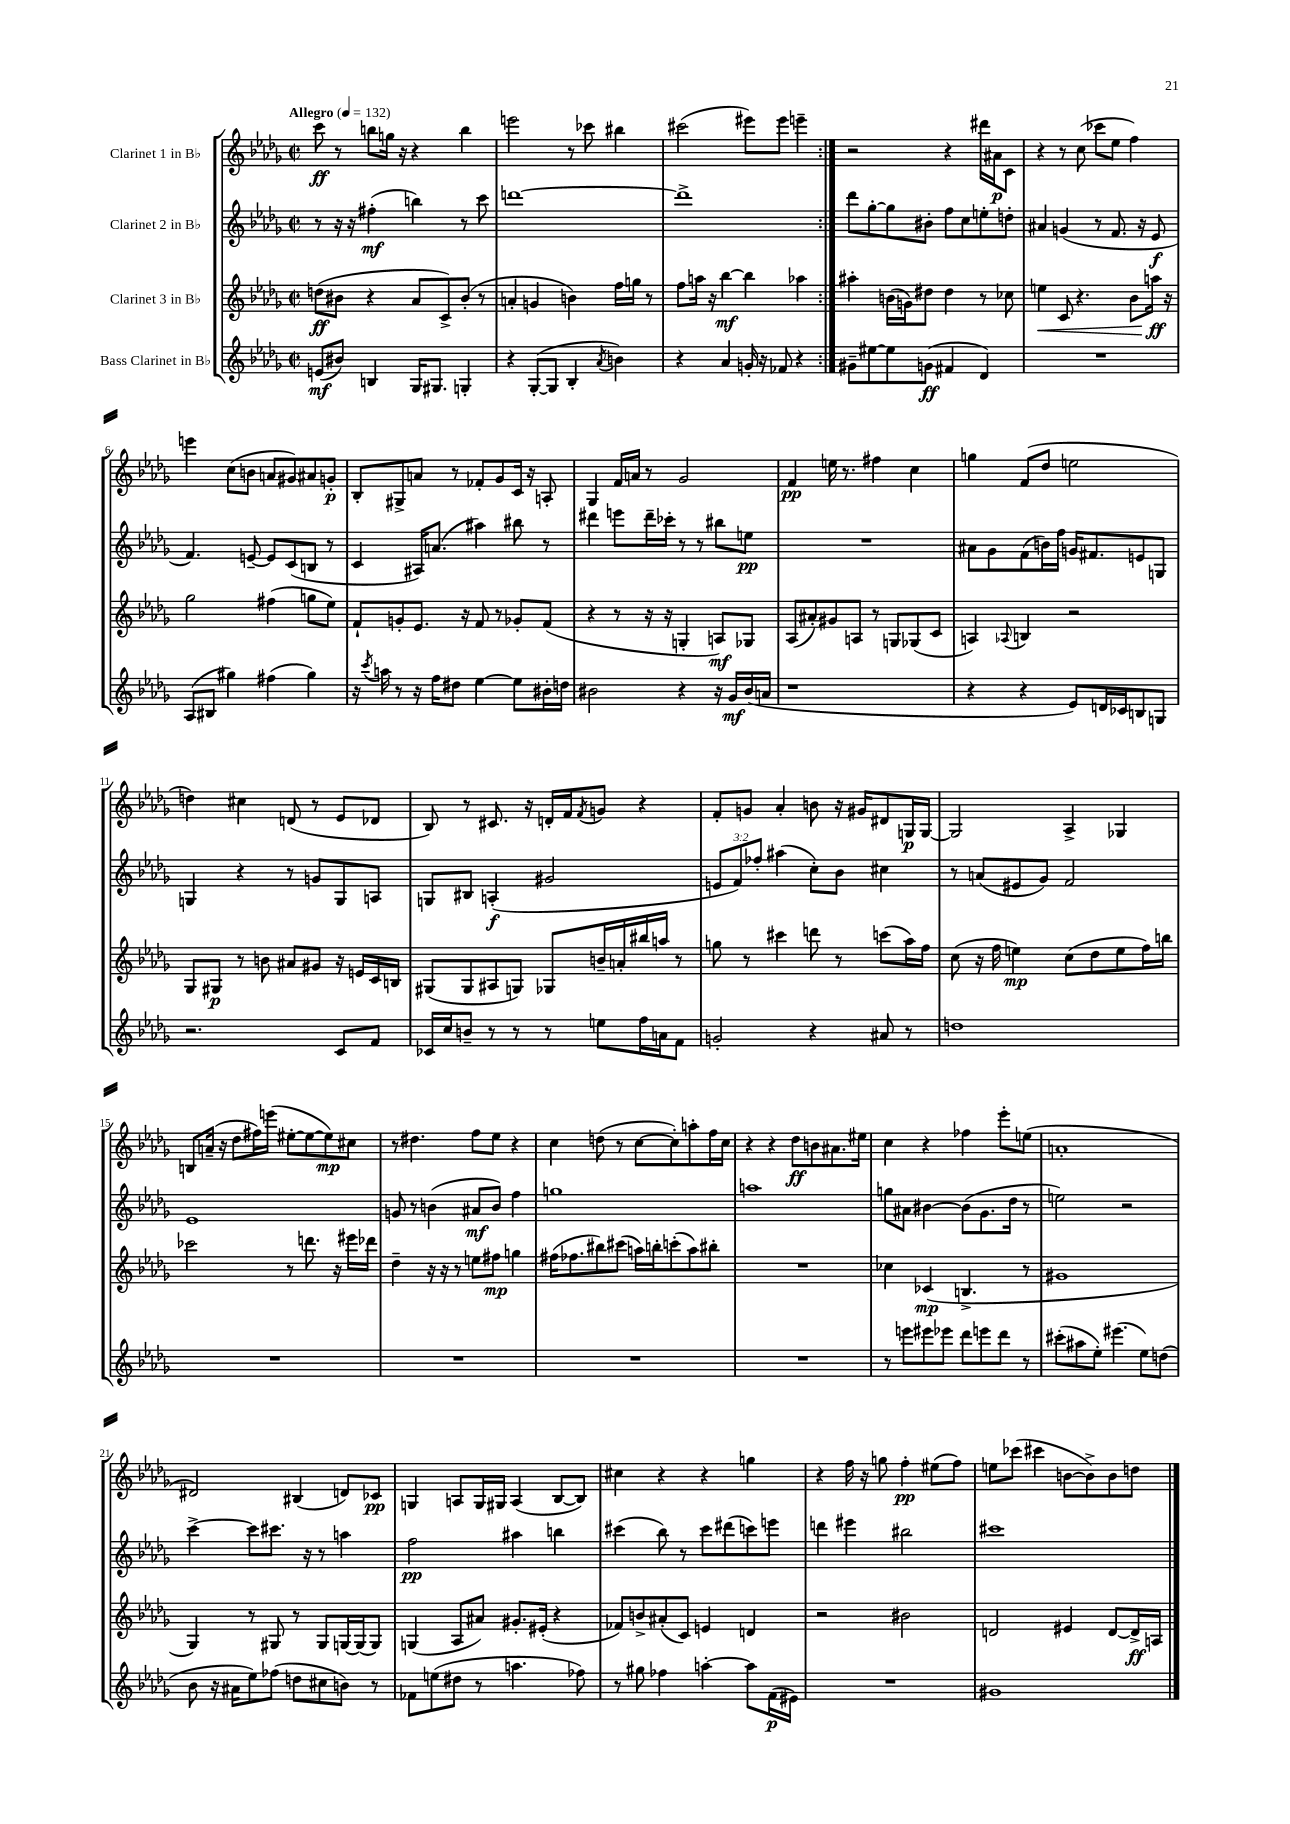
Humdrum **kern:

**kern	**kern	**kern	**kern
*staff4	*staff3	*staff2	*staff1
*clefG2	*clefG2	*clefG2	*clefG2
*k[b-e-a-d-g-]	*k[b-e-a-d-g-]	*k[b-e-a-d-g-]	*k[b-e-a-d-g-]
*M2/2	*M2/2	*M2/2	*M2/2
*met(c|)	*met(c|)	*met(c|)	*met(c|)
*MM132	*MM132	*MM132	*MM132
(8e	(8dd	8r	8ccc
8b#)	8b#	16r	8r
.	.	16r	.
4B	4r	(4ff#'	8bb
.	.	.	16gg
.	.	.	16r
16G-	8a-	4bb)	4r
8.G#	.	.	.
.	8c^)	.	.
4G'	(8b#'	8r	4bb
.	8r	8ccc	.
=	=	=	=
4r	4a'	[1ddd	2eee
([8G-'	4g	.	.
8G-]	.	.	.
4B-'	4b)	.	8r
.	.	.	8ccc-
8qa-	.	.	.
4b)	16ff	.	4bb#
.	16gg	.	.
.	8r	.	.
=	=	=	=
4r	8ff	1ddd^]	(2ccc#
.	16aa	.	.
.	16r	.	.
4a-	[4bb-	.	.
16g'	4bb-]	.	8eee#)
16r	.	.	.
8f-	.	.	8eee#
4r	4aa-	.	4eee~
=:|!	=:|!	=:|!	=:|!
8g#~	4aa#'	8ddd-	2r
[8ee#	.	[8gg-'	.
8ee#]	(16b	8gg-]	.
.	16g)	.	.
(8g	8dd#	8b#'	.
4f#	4dd#	8ff	4r
.	.	8cc	.
4d-)	8r	8ee'	16ddd#
.	.	.	16a#
.	8cc-	8dd'	8c
=	=	=	=
1r	4ee	4a#	4r
.	8c	(4g	8r
.	4.r	.	(8cc
.	.	8r	8ccc-
.	.	8.f	8ee-
.	8b-	.	4ff)
.	.	16r	.
.	16aa	8e-	.
.	16r	.	.
=	=	=	=
(8A-	2gg-	4.f)	4eee
8B#	.	.	.
4gg#)	.	.	(8cc
.	.	[8e~	8b
(4ff#	(4ff#	8e]	8a
.	.	(8c	8g#)
4gg#)	8gg	8B	8a#
.	8ee-)	8r	8g'
=	=	=	=
16r	8f`	4c	8B-'
8qccc	.	.	.
16aa	.	.	.
8r	8g'	.	8G#^
16r	8.e-	16A#)	8a
16ff	.	(8.a	.
8dd#	.	.	8r
.	16r	.	.
[4ee-	8f	4aa#)	8f-'
.	8r	.	8g-
8ee-]	8g-'	8bb#	16c
.	.	.	16r
16b#'	(8f	8r	8A'
16dd	.	.	.
=	=	=	=
2b#	4r	4ddd#	4G-
.	8r	8eee	16f
.	.	.	16a
.	16r	16ddd#~	8r
.	16r	16ccc-'	.
4r	4G'	8r	2g-
.	.	8r	.
16r	8A)	8bb#	.
16g-	.	.	.
(16b#	8G-	8ee	.
16a	.	.	.
=	=	=	=
1r	(8A-	1r	4f
.	8a#')	.	.
.	8g#	.	16ee
.	.	.	8.r
.	8A	.	.
.	8r	.	4ff#
.	8G	.	.
.	(8G-	.	4cc
.	8c	.	.
=	=	=	=
4r	4A)	8a#	4gg
.	.	8g-	.
.	8qqA-	.	.
4r	4B	(8f	(8f
.	.	16b)	8dd-
.	.	16ff	.
8e-)	2r	16g	2ee
.	.	8.f#	.
16d	.	.	.
16c-	.	.	.
8B	.	8e	.
8G	.	8G	.
=	=	=	=
2.r	8G-	4G	4dd)
.	8G#	.	.
.	8r	4r	4cc#
.	8b	.	.
.	8a#	8r	(8d
.	8g#	8g	8r
8c	16r	8G	8e-
.	16e	.	.
8f	16c	8A	8d-
.	16B	.	.
=	=	=	=
16c-	(8G#	8G	8B-)
16cc	.	.	.
8b~	8G#	8B#	8r
8r	8A#	(4A'	8.c#
8r	8G)	.	.
.	.	.	16r
8r	8G-	2g#	16d'
.	.	.	16f
.	.	.	8qf
8ee	16b~	.	8g
.	16a'	.	.
16ff	16bb#	.	4r
16a	16aa	.	.
8f	8r	.	.
=	=	=	=
2g'	8gg	12e	8f'
.	.	12f)	.
.	8r	.	8g
.	.	12ff-'	.
.	4ccc#	(4aa#	4a-'
4r	8ddd	8cc')	8b
.	8r	8b-	16r
.	.	.	16g#
8a#	(8ccc	4cc#	8d#
8r	16aa-)	.	16G
.	16ff	.	[16G
=	=	=	=
1dd	(8cc	8r	2G]
.	16r	(8a	.
.	16ff	.	.
.	4ee)	8e#	.
.	.	8g-)	.
.	(8cc	2f	4A-^
.	8dd-	.	.
.	8ee	.	4G-
.	16ff)	.	.
.	16bb	.	.
=	=	=	=
1r	2ccc-	1e-	8B
.	.	.	(16a~
.	.	.	16r
.	.	.	8dd-
.	.	.	16ff#)
.	.	.	(16eee
.	8r	.	[8ee#'
.	8.ddd	.	8ee#_
.	.	.	8ee#])
.	16r	.	.
.	16eee#	.	8cc#
.	16ddd-	.	.
=	=	=	=
1r	4dd-~	8g	8r
.	.	8r	4.dd#
.	16r	(4b	.
.	16r	.	.
.	8r	.	.
.	8ee	8a#	8ff
.	8ff#	8b)	8ee-
.	4gg	4ff	4r
=	=	=	=
1r	(16ff#	1gg	4cc
.	8.ff-	.	.
.	8bb#)	.	(8dd
.	(8ccc#	.	8r
.	16aa)	.	[8cc
.	16bb'	.	.
.	(8ccc'	.	8cc'])
.	8aa)	.	8aa'
.	8bb#'	.	16ff
.	.	.	16cc
=	=	=	=
1r	1r	1aa	4r
.	.	.	4r
.	.	.	8dd-
.	.	.	8b
.	.	.	8.a#
.	.	.	16ee#
=	=	=	=
8r	4cc-	8gg	4cc
8eee	.	8a#	.
8eee#	(4c-	[4b#	4r
8eee-	.	.	.
8ddd-	4.B^	(8b#]	4ff-
8eee	.	8.g-	.
8ddd-	.	.	8eee-'
.	.	16dd-	.
8r	8r	8r	(8ee
=	=	=	=
(8ccc#'	1g#	2ee)	1a'
8aa#	.	.	.
8ee-')	.	.	.
(4.eee#	.	.	.
.	.	2r	.
8ee-)	.	.	.
(8dd	.	.	.
=	=	=	=
8b-	4G-)	[4ccc^	2d#)
16r	.	.	.
16a#	.	.	.
8ee-)	8r	8ccc]	.
(8ff-	8G#	8.ccc#	.
8dd	8r	.	(4B#
.	.	16r	.
8cc#	8G#	8r	.
8b)	[16G	4aa	8d)
.	(16G]	.	.
8r	8G)	.	8c-
=	=	=	=
8f-	(4G	2ff	4G
(8ee	.	.	.
8dd#	8A-	.	8A
8r	8a#)	.	16G
.	.	.	16G#
4.aa	8.g#'	4aa#	(4A
.	(16e#'	.	.
.	4r	4bb	[8B-
8ff-)	.	.	8B-])
=	=	=	=
8r	8f-)	(4ccc#	4cc#
8gg#	8b^	.	.
4ff-	(8a#'	8bb-)	4r
.	8c)	8r	.
[4aa'	4e	8ccc#	4r
.	.	(8ddd#	.
8aa]	4d	8ccc)	4gg
(16f	.	8eee	.
16e#)	.	.	.
=	=	=	=
1r	2r	4ddd	4r
.	.	4eee#	16ff
.	.	.	16r
.	.	.	8gg
.	2b#	2bb#	4ff'
.	.	.	(8ee#
.	.	.	8ff)
=	=	=	=
1g#	2d	1ccc#	8ee
.	.	.	(8ccc-
.	.	.	4ccc#
.	4e#	.	[8b
.	.	.	8b^])
.	[8d	.	8b
.	16d^]	.	8dd
.	16A	.	.
==	==	==	==
*-	*-	*-	*-
